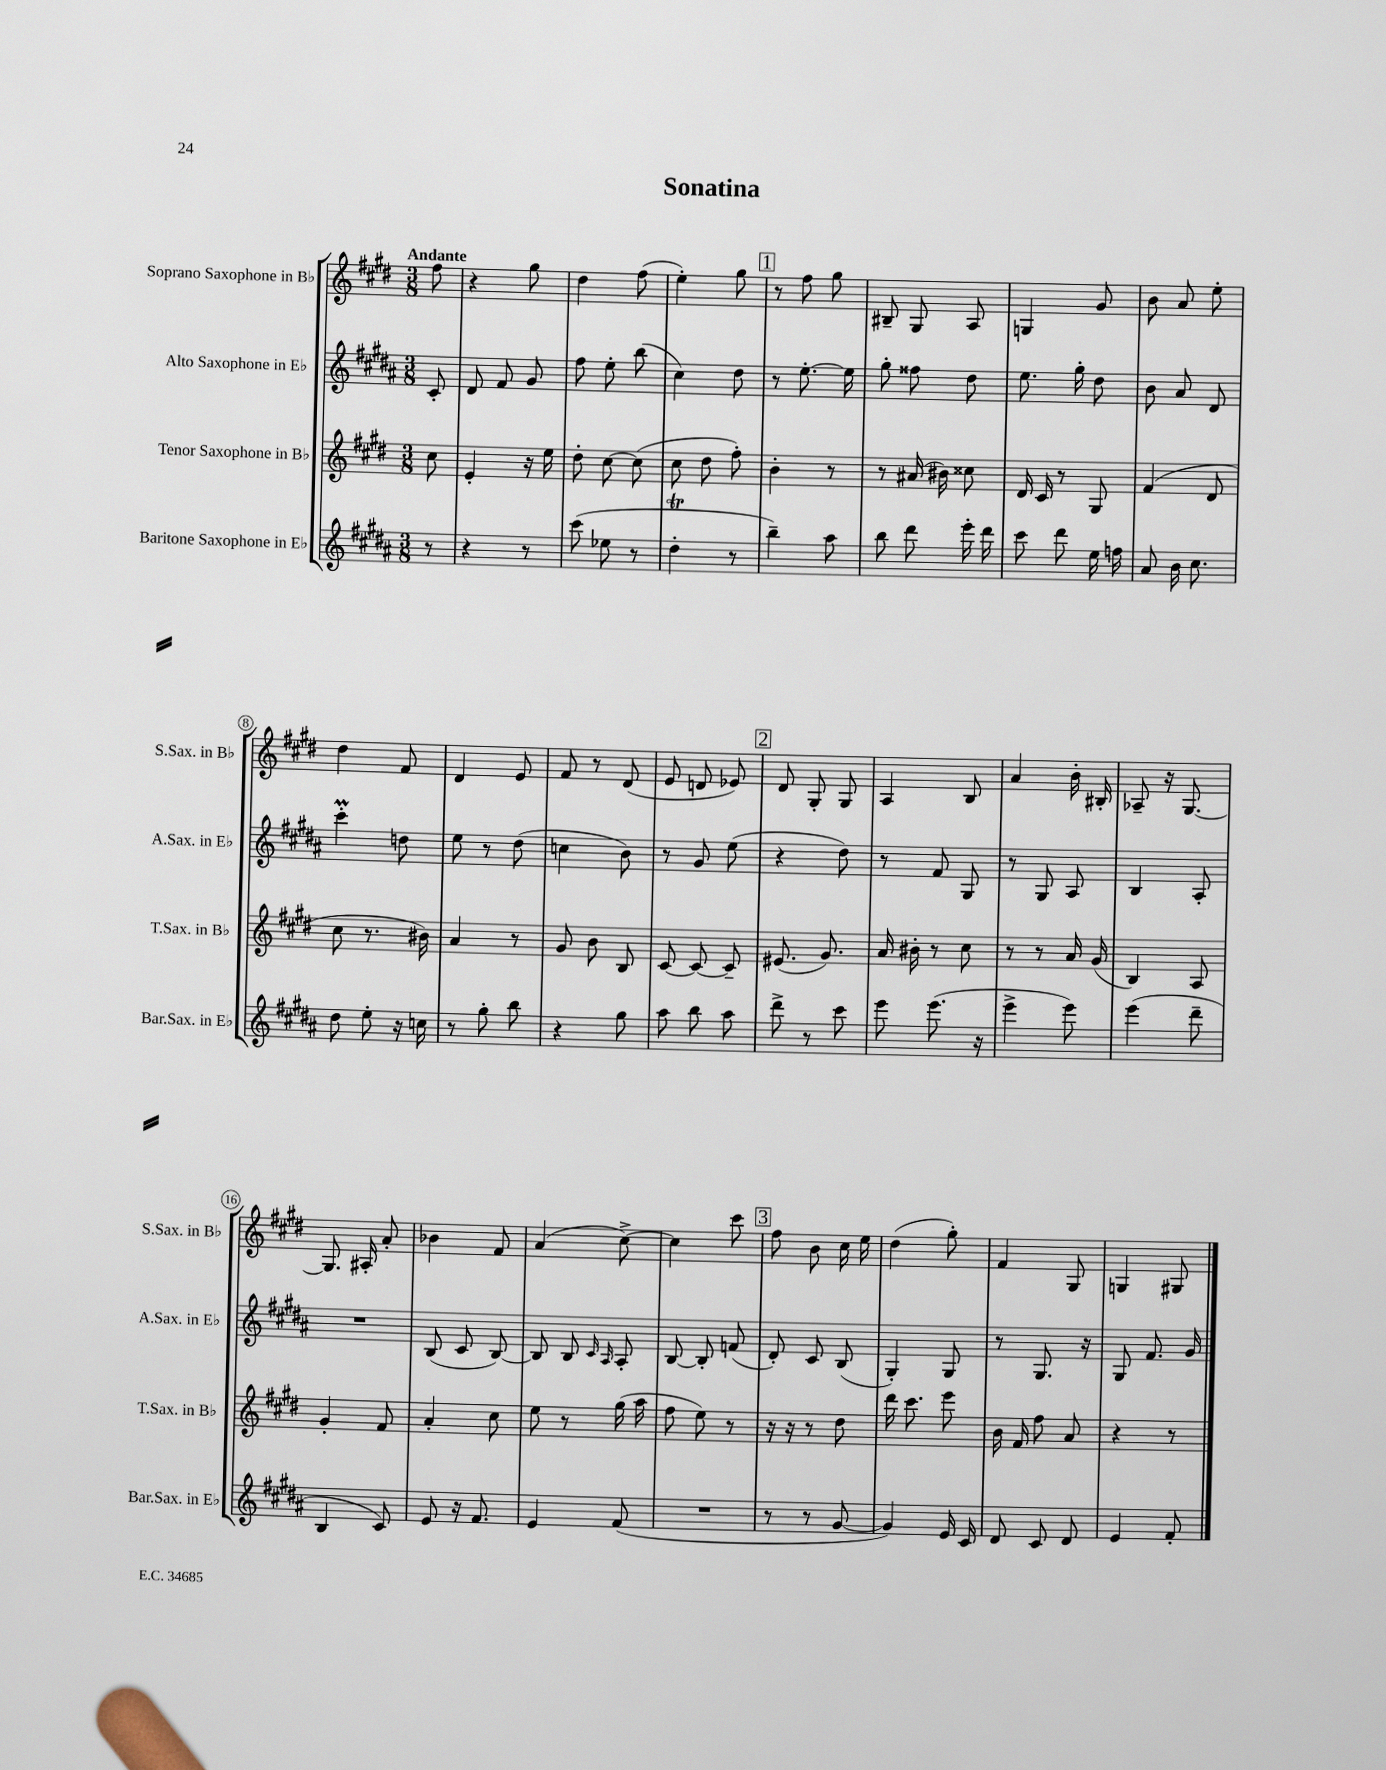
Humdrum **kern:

**kern	**kern	**kern	**kern
*staff4	*staff3	*staff2	*staff1
*clefG2	*clefG2	*clefG2	*clefG2
*k[f#c#g#d#a#]	*k[f#c#g#d#]	*k[f#c#g#d#a#]	*k[f#c#g#d#]
*M3/8	*M3/8	*M3/8	*M3/8
8r	8cc#\	8c#'/	8ff#\
=	=	=	=
4r	4e'/	8d#/	4r
.	.	8f#/	.
8r	16r	8g#/	8gg#\
.	16ee\	.	.
=	=	=	=
(8ccc#\	8dd#'\	8ff#\	4dd#\
8ee-\	[8cc#\	8ee'\	.
8r	(8cc#\]	(8bb\	(8ff#\
=	=	=	=
4dd#'\	8cc#\	4cc#\)	4ee'\)
.	8dd#\	.	.
8r	8ff#'\)	8dd#\	8gg#\
=	=	=	=
4bb~\)	4b'\	8r	8r
.	.	[8.ee'\	8ff#\
8aa#\	8r	.	8gg#\
.	.	16ee\]	.
=	=	=	=
8bb\	8r	8gg#'\	8B#~/
8ddd#\	(16a#/	8ff##\	8G#/
.	16b#\)	.	.
16eee'\	8cc##\	8dd#\	8A/
16ddd#\	.	.	.
=	=	=	=
8ccc#\	16d#/	8.ee\	4G/
.	16c#/	.	.
8ddd#\	8r	.	.
.	.	16gg#'\	.
16ee\	8G#/	8dd#\	8g#/
16ff\	.	.	.
=	=	=	=
8a#/	(4f#/	8b\	8b\
16b\	.	8a#/	8a/
8.cc#\	.	.	.
.	8d#/	8d#/	8ee'\
=	=	=	=
8dd#\	8cc#\	4ccc#'\	4dd#\
8ee'\	8.r	.	.
16r	.	8dd\	8f#/
16cc\	16b#\)	.	.
=	=	=	=
8r	4a/	8ee\	4d#/
8gg#'\	.	8r	.
8bb\	8r	(8dd#\	8e/
=	=	=	=
4r	8g#/	4cc\	8f#/
.	8b\	.	8r
8gg#\	8B/	8b\)	(8d#/
=	=	=	=
8aa#\	[8c#/	8r	8e/
8bb\	8c#/_	8g#/	8d/
8aa#\	8c#~/]	(8ee\	8e-/)
=	=	=	=
8ddd#^\	(8.e#/	4r	8d#/
8r	.	.	8G#'/
.	8.g#/)	.	.
8ccc#\	.	8dd#\)	8G#/
=	=	=	=
8eee\	16a/	8r	4A/
.	16b#'\	.	.
(8.eee\	8r	8f#/	.
.	8cc#\	8G#/	8B/
16r	.	.	.
=	=	=	=
4eee^\	8r	8r	4a/
.	8r	8G#/	.
8eee\)	16a/	8A#/	16b'\
.	(16g#/	.	16B#'/
=	=	=	=
(4eee\	4B/)	4B/	8A-~/
.	.	.	16r
.	.	.	[8.G#/
8ddd#~\	8A/	8A#'/	.
=	=	=	=
4B/	4g#'/	4.r	8.G#/]
.	.	.	16A#'/
8c#/)	8f#/	.	8a'/
=	=	=	=
8e/	4a'/	(8B/	4b-\
16r	.	8c#/	.
8.f#/	.	.	.
.	8cc#\	[8B/)	8f#/
=	=	=	=
4e/	8ee\	8B/]	(4a/
.	8r	8B/	.
.	.	16qqc#/	.
.	.	16qqA#/	.
(8f#/	(16gg#\	8A#'/	[8cc#^\)
.	16aa\	.	.
=	=	=	=
4.r	8ff#\	[8B/	4cc#\]
.	8ee\)	8B'/]	.
.	8r	(8f/	8ccc#\
=	=	=	=
8r	16r	8d#'/)	8ff#\
.	16r	.	.
8r	8r	8c#/	8b\
[8g#/	8dd#\	(8B/	16cc#\
.	.	.	16ee\
=	=	=	=
4g#/])	16ddd#\	4G#'/)	(4dd#\
.	8.ccc#\	.	.
16e/	8eee\	8G#/	8gg#'\)
16c#/	.	.	.
=	=	=	=
8d#/	16b\	8r	4f#/
.	16f#/	.	.
8c#/	8ff#\	8.G#/	.
8d#/	8a/	.	8G#/
.	.	16r	.
=	=	=	=
4e/	4r	8G#/	4G/
.	.	8.f#/	.
8f#'/	8r	.	8G#/
.	.	16g#/	.
==	==	==	==
*-	*-	*-	*-
